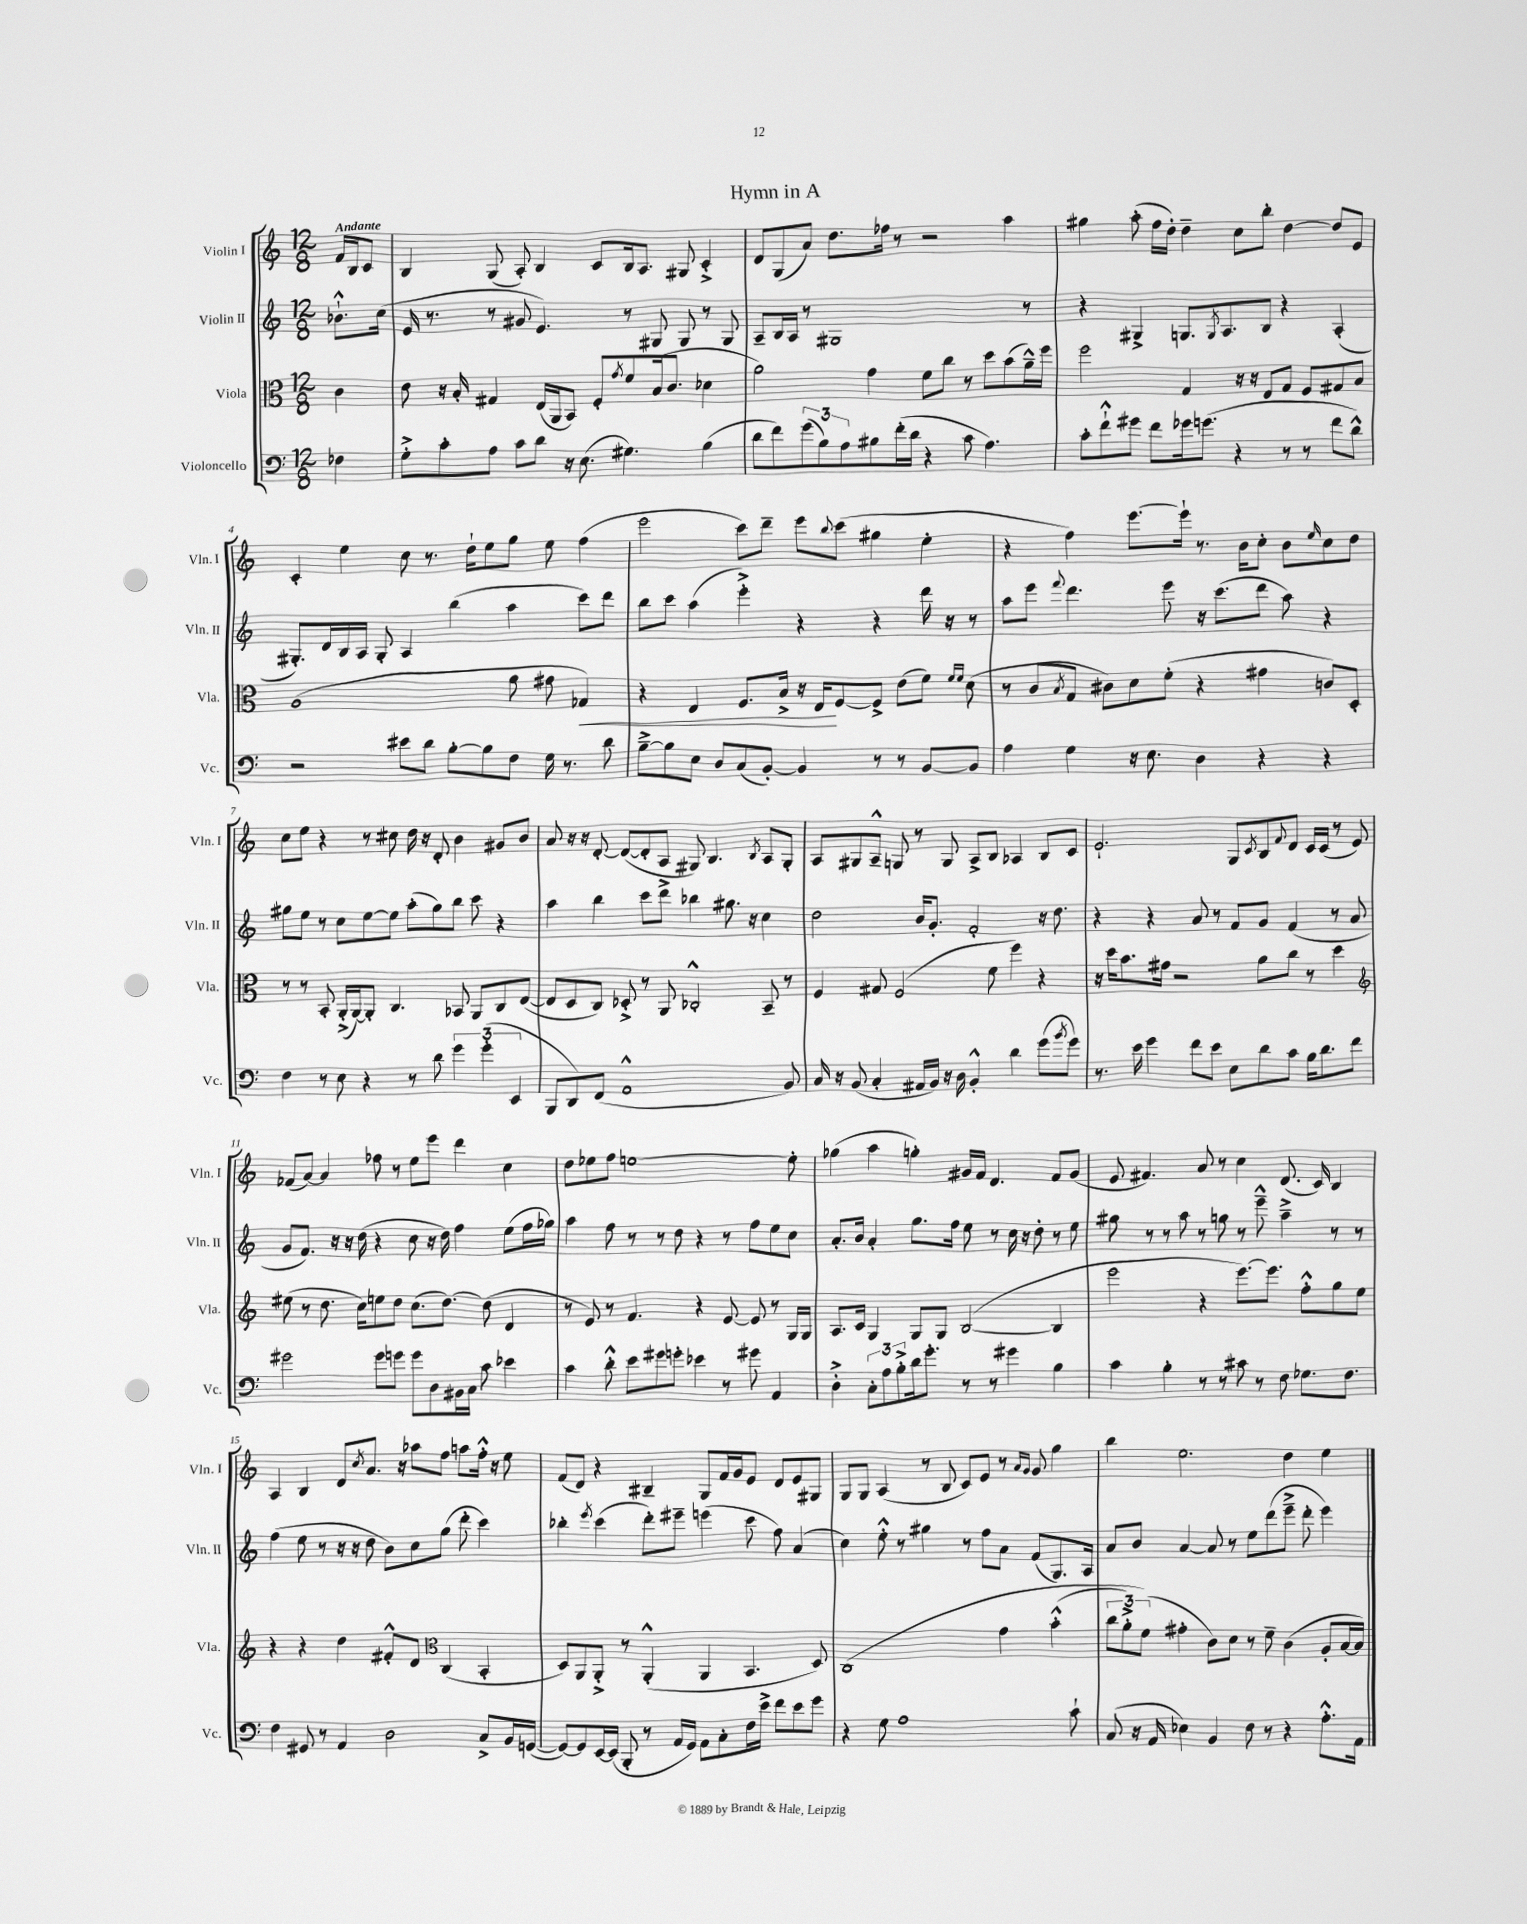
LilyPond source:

\header { title = "Hymn in A" }
<<
\new StaffGroup <<
\new Staff = "s0" \with { instrumentName = "Violin I" shortInstrumentName = "Vln. I" } {
    \clef treble \key c \major \numericTimeSignature \time 12/8 \partial 4 \tempo "Andante"
    f'16 b16 c'8 |
    b4 g8( a8-.) b4 c'8 b16 a8. gis8 c'4-.-> |
    d'8 g8( a'8) d''8. fes''16 r8 r2 a''4 |
    gis''4 a''8-.( f''16 d''16-.) d''4-- c''8 b''8-. d''4~ d''8 e'8 |
    c'4-. e''4 c''8 r8. d''16-! e''8 g''8 e''8 f''4( |
    e'''2 c'''8) d'''8-- e'''8 \appoggiatura { b''8 } c'''8( gis''4 e''4-. |
    r4 f''4) e'''8.~ e'''16-! r8. b'16 c''8-. b'8 \grace { e''16 } c''8 d''8 |
    c''8 e''8 r4 r8 cis''8 d''16 r16 d'8-. b'4 gis'8 b'8 |
    a'8 r16 r16 d'8~-. d'8~( d'8-. a8 gis8) b4. \acciaccatura { b8 } a8 gis8-. |
    a8 gis8 a8---^ g8 r8 g8 a8-> b8 aes4 b8 c'8 |
    e'2.-! g8 \acciaccatura { c'8 } b8 \appoggiatura { f'8 } d'8 c'16 c'16( r8 e'8) |
    fes'8( a'8~) a'4 fes''8 r8 e''8 e'''8 d'''4 c''4 |
    d''8 ees''8 f''8 e''1~ e''8-. |
    ges''4( a''4 g''4-.) gis'16 f'16 d'4. f'8 gis'8( |
    e'8 fis'4.) a'8 r8 c''4 d'8.( c'16) b4 |
    a4 b4 d'8 \acciaccatura { c''8 } a'8. r16 aes''8 f''8 a''8 f''16-.-^ r16 e''8 |
    f'8( d'8) r4 bis4-- g8 f'16 g'16 e'8 d'8 e'8 gis8 |
    g8 g8 a4( r8 b8 c'8) e'8 r8 \grace { a'16 g'16 } g'8 g''4 |
    b''4 e''2. d''4 e''4 \bar "|." |
}
\new Staff = "s1" \with { instrumentName = "Violin II" shortInstrumentName = "Vln. II" } {
    \clef treble \key c \major \numericTimeSignature \time 12/8 \partial 4
    bes'8.-!-^ c''16( |
    e'16 r8. r8 gis'8 e'4.) r8 gis8 gis8 r8 gis8 |
    a8-- b16 a16 r8 gis1 r8 |
    r4 gis4-> g8. \acciaccatura { g8 } a8. b8 r4 a4-.( |
    gis8.-.) d'16 b16 a16 gis8-. a4 b''4( a''4 c'''8) d'''8 |
    b''8 c'''8 a''4( e'''4-.->) r4 r4 d'''16 r16 r8 |
    a''8 e'''8 \appoggiatura { f'''8 } d'''4. e'''8 r16 c'''8.( d'''8 a''8) r4 |
    gis''8 e''8 r8 c''8 e''8~ e''8 a''8-.( gis''8) b''8 c'''8 r4 |
    a''4 b''4 c'''8 d'''8-> bes''4 gis''8. r16 c''4 |
    d''2 b'16 g'8.-. f'2-. r16 d''8. |
    r4 r4 a'8 r8 f'8 g'8 f'4( r8 a'8 |
    g'8 f'8.) r16 r16 d''16( r4 c''8 r16 d''16) f''4 e''8( f''16 ges''16) |
    a''4 f''8 r8 r8 d''8 r4 r8 f''8 e''8 c''8 |
    a'8.-. b'16 a'4-. g''8. f''16 e''8 r8 c''16 r16 d''8-. r8 e''8 |
    gis''8 r8 r8 a''8 r8 g''8 r8 e'''8---^ a''4---> r8 r8 |
    f''4( e''8 r8 r16 r16 d''8 b'8) c''8 g''8( d'''8-. c'''4) |
    bes''4-. \acciaccatura { e'''8 } c'''4( d'''8-.) eis'''8-- e'''4( c'''8 f''8) a'4( |
    c''4) e''8-.-^ r8 gis''4 r8 f''8 a'8 f'8( g8.) a16 |
    a'8 b'8 a'4~ a'8 r8 e''8 d'''8( e'''8---> d'''8-. e'''4) \bar "|." |
}
\new Staff = "s2" \with { instrumentName = "Viola" shortInstrumentName = "Vla." } {
    \clef alto \key c \major \numericTimeSignature \time 12/8 \partial 4
    c'4 |
    e'8 r16 b16-. gis4 e16( a,16 b,8) f8-. \acciaccatura { g'8 } f'8 b16( c'8. des'4 |
    a'2) g'4 f'8 c''8 r8 d''8 b'8( a'16---^) f''16 |
    f''2 g4 r16 r16 e8 g8 f8 gis8 b8 |
    a1( a'8 gis'8 ges4\<) |
    r4 e4 f8. b16-> r16 e16\! f8~ f8-> e'8( f'8) \grace { f'16 f'16 } d'8( |
    r8 c'8 \acciaccatura { b8 } g8 cis'8) d'8 f'8-.( r4 gis'4 c'8) d8-. |
    r8 r8 b,8-. a,16-.->( a,16~) a,8-. c4. bes,8 a,8 c8 e8~( |
    e8 d8 c8) des8-.-> r8 a,8 ces2-.-^ b,8-- r8 |
    f4 gis8 f2( f'8 f''4) r4 |
    r16 d''16 b'8. gis'16 r2 a'8 c''8 r8 d''4 |
    \clef treble eis''8( r8 d''8. c''16) e''8 d''8 c''8.( d''8.~) d''8( d'4 |
    r8 e'8) r8 f'4. r4 e'8~ e'8 r8 g16 g16 |
    a8. c'16 g4 g8 g8 b2~( b4 |
    e'''2 r4 e'''8.~) e'''8. f''8-.-^ g''8 e''8 |
    r4 r4 d''4 fis'8-.-^ d'8 \clef alto c4( b,4-. |
    d8) a,8 a,8-.-> r8 a,4-.-^( a,4 b,4. d8) |
    c1\( g'4 b'4-.-^( |
    \tuplet 3/2 { c''8 a'8-.->) f'8(\) } gis'4-. c'8) d'8 r8 f'8-- c'4( a8-. b16~ b16) \bar "|." |
}
\new Staff = "s3" \with { instrumentName = "Violoncello" shortInstrumentName = "Vc." } {
    \clef bass \key c \major \numericTimeSignature \time 12/8 \partial 4
    fes4 |
    g8-.-> c'8-. a8 c'8 d'8 r16 e8.( gis4.) b4( |
    d'8 f'8) \tuplet 3/2 { g'8( b8) a8 } bis8 f'16-.( d'16 r4 c'8 a4.) |
    c'8-. f'8-!-^ gis'8 f'8 ges'16 g'8.( r4 r8 r8 f'8 d'8-^) |
    r2 eis'8 d'8 b8~-. b8 f8 g16 r8. d'8 |
    b8~---> b8 e8 d8 c8( b,8~-.) b,4 r8 r8 b,8~ b,8 |
    a4 g4 r16 e8. d4 r4 r4 |
    f4 r8 e8 r4 r8 d'8 \tuplet 3/2 { g'4 g'4-.( e,4 } |
    b,,8 d,8) f,8( a,1-^ b,8) |
    c16 r16 b,8( c4-. ais,16 b,16) r16 d16 b,4-.-^ d'4 g'8( \acciaccatura { b'8 } g'8) |
    r8. e'16 g'4 f'8 e'8 e8 d'8 c'8 b16 d'8. f'8 |
    gis'2 gis'8 g'8 g'8 d8 bis,16 c16 c'8 ees'4 |
    c'4 d'8-.-^ e'8 gis'8 g'8-. ees'4 r8 gis'8 a,4 |
    d4-.-> \tuplet 3/2 { c8-. a8 b8-.-> } d'16 g'8.-. r8 r8 gis'4 b4 |
    c'4 b4-. r8 r8 cis'8 r8 f8 ges8. f8. |
    f4 gis,8 r8 a,4 d2 c8-> b,16 g,16~( |
    g,8~) g,8 e,16~ e,16( b,,8-. r8 a,16 g,16) a,8 c8-. f16 e'16-> f'8 e'8 g'8 |
    r4 g8 a1 c'8-! |
    c8( r16 a,16 ees4) b,4 f8 r8 r4 a8.-.-^ a,16 \bar "|." |
}
>>
>>
